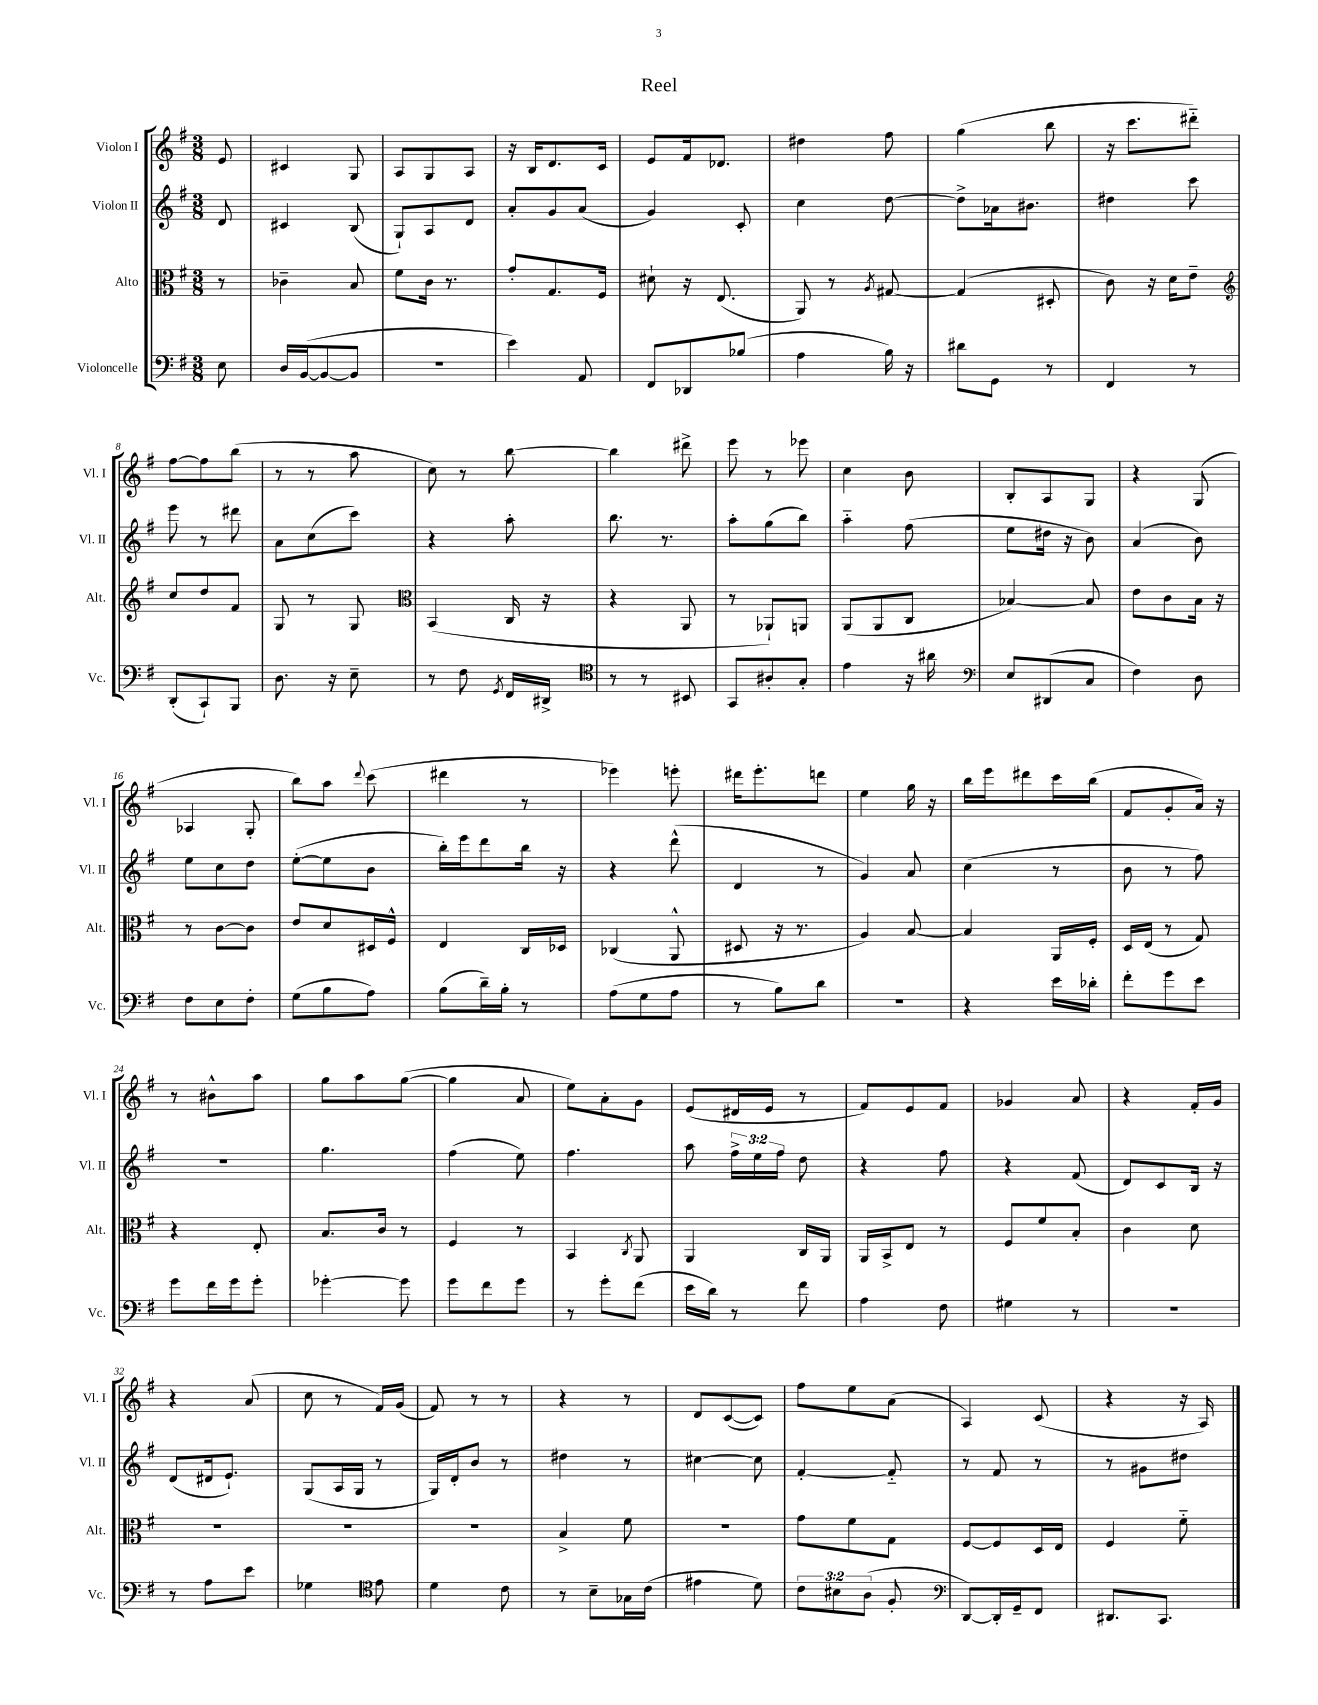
\header { title = "Reel" }
<<
\new StaffGroup <<
\new Staff = "s0" \with { instrumentName = "Violon I" shortInstrumentName = "Vl. I" } {
    \clef treble \key g \major \numericTimeSignature \time 3/8 \partial 8
    \autoBeamOff e'8 |
    cis'4 g8 |
    a8[ g8 a8] |
    r16 b16[ d'8. c'16] |
    e'8[ fis'16 des'8.] |
    dis''4 fis''8 |
    g''4( b''8 |
    r16 c'''8.[ dis'''8]-_) |
    fis''8[~ fis''8 b''8]( |
    r8 r8 a''8 |
    c''8) r8 b''8~ |
    b''4 dis'''8-> |
    e'''8 r8 ees'''8 |
    c''4 b'8 |
    b8[-. a8 g8] |
    r4 g8( |
    aes4 g8-. |
    b''8[) a''8] \appoggiatura { d'''8 } c'''8( |
    dis'''4 r8 |
    ees'''4) e'''8-. |
    dis'''16[ e'''8.-. d'''8] |
    e''4 g''16 r16 |
    b''16[ e'''16 dis'''8 c'''16 b''16]( |
    fis'8[ g'8-. a'16]) r16 |
    r8 bis'8[-^ a''8] |
    g''8[ a''8 g''8]~( |
    g''4 a'8 |
    e''8[) a'8-. g'8] |
    e'8[( dis'16 e'16] r8 |
    fis'8[) e'8 fis'8] |
    ges'4 a'8 |
    r4 fis'16[-. g'16] |
    r4 a'8( |
    c''8 r8 fis'16[) g'16]( |
    fis'8) r8 r8 |
    r4 r8 |
    d'8[ c'8~( c'8]) |
    fis''8[ e''8 a'8]( |
    a4) c'8( |
    r4 r16 a16) \bar "|." |
}
\new Staff = "s1" \with { instrumentName = "Violon II" shortInstrumentName = "Vl. II" } {
    \clef treble \key g \major \numericTimeSignature \time 3/8 \override Staff.TupletNumber.text = #tuplet-number::calc-fraction-text \partial 8
    \autoBeamOff d'8 |
    cis'4 b8( |
    g8[-!) a8 d'8] |
    a'8[-. g'8 a'8]( |
    g'4) c'8-. |
    c''4 d''8~ |
    d''8[-> aes'16 bis'8.] |
    dis''4 c'''8 |
    e'''8 r8 dis'''8 |
    a'8[ c''8( c'''8]) |
    r4 a''8-. |
    b''8. r8. |
    a''8[-. g''8( b''8]) |
    a''4-_ fis''8( |
    e''8[ dis''16] r16 b'8) |
    a'4( b'8) |
    e''8[ c''8 d''8] |
    e''8[~-.( e''8 b'8] |
    b''16[-.) e'''16 d'''8 b''16] r16 |
    r4 d'''8-^( |
    d'4 r8 |
    g'4) a'8 |
    c''4( r8 |
    b'8 r8 fis''8) |
    R4. |
    g''4. |
    fis''4( e''8) |
    fis''4. |
    a''8 \tuplet 3/2 { fis''16[-> e''16 fis''16] } d''8 |
    r4 fis''8 |
    r4 fis'8( |
    d'8[) c'8 b16] r16 |
    d'8[( dis'16 e'8.]-!) |
    g8[( a16 g16] r8 |
    g16[) d'16-. b'8] r8 |
    dis''4 r8 |
    cis''4~ cis''8 |
    fis'4~-. fis'8-_ |
    r8 fis'8 r8 |
    r8 gis'8[ dis''8] \bar "|." |
}
\new Staff = "s2" \with { instrumentName = "Alto" shortInstrumentName = "Alt." } {
    \clef alto \key g \major \numericTimeSignature \time 3/8 \partial 8
    \autoBeamOff r8 |
    ces'4-- b8 |
    fis'8[ c'16] r8. |
    g'8[-. g8. fis16] |
    dis'8-! r16 e8.( |
    a,8) r8 \acciaccatura { a8 } gis8~ |
    gis4( dis8-. |
    c'8) r16 d'16[ e'8]-- |
    \clef treble c''8[ d''8 fis'8] |
    g8 r8 g8 |
    \clef alto b,4( c16 r16 |
    r4 a,8 |
    r8 aes,8[-!) a,8] |
    a,8[( a,8 c8] |
    bes4~) bes8 |
    e'8[ c'8 b16] r16 |
    r8 c'8[~ c'8] |
    e'8[ d'8 dis16 fis16]-^ |
    e4 c16[ des16] |
    ces4( a,8-^ |
    dis8 r16 r8. |
    a4) b8~ |
    b4 a,16[ fis16]-. |
    d16[ e16]( r8 g8) |
    r4 e8-. |
    b8.[ c'16] r8 |
    fis4 r8 |
    b,4 \acciaccatura { c8 } a,8 |
    a,4 c16[ a,16] |
    a,16[ b,16-> e8] r8 |
    fis8[ fis'8 b8]-. |
    c'4 d'8 |
    R4. |
    R4. |
    R4. |
    b4-> fis'8 |
    r4. |
    g'8[ fis'8 g8] |
    fis8[~ fis8 d16 e16] |
    fis4 fis'8-_ \bar "|." |
}
\new Staff = "s3" \with { instrumentName = "Violoncelle" shortInstrumentName = "Vc." } {
    \clef bass \key g \major \numericTimeSignature \time 3/8 \override Staff.TupletNumber.text = #tuplet-number::calc-fraction-text \partial 8
    \autoBeamOff e8 |
    d16[ b,16~( b,8~ b,8] |
    R4. |
    e'4) a,8 |
    fis,8[ des,8 bes8]( |
    a4 b16) r16 |
    dis'8[ g,8] r8 |
    fis,4 r8 |
    d,8[-.( c,8-!) b,,8] |
    d8. r16 e8-- |
    r8 fis8 \acciaccatura { g,8 } fis,16[ dis,16]-> |
    \clef tenor r8 r8 bis,8 |
    g,8[ ais8-. g8]-. |
    e'4 r16 ais'16 |
    \clef bass e8[ dis,8( c8] |
    fis4) d8 |
    fis8[ e8 fis8]-. |
    g8[( b8 a8]) |
    b8[( d'16--) b16]-. r8 |
    a8[( g8 a8] |
    r8 b8[) d'8] |
    R4. |
    r4 e'16[ des'16]-. |
    fis'8[-. g'8 e'8] |
    g'8[ fis'16 g'16 g'8]-. |
    ges'4~-. ges'8 |
    g'8[ fis'8 g'8] |
    r8 g'8[-. fis'8]( |
    e'16[ d'16]) r8 fis'8 |
    a4 fis8 |
    gis4 r8 |
    R4. |
    r8 a8[ e'8] |
    ges4 \clef tenor e'8 |
    d'4 c'8 |
    r8 b8[-- ges16 c'16]( |
    eis'4 d'8) |
    \tuplet 3/2 { c'8[ bis8 a8]( } fis8-. |
    \clef bass d,8[~) d,16-. g,16-- fis,8] |
    dis,8.[ c,8.] \bar "|." |
}
>>
>>
